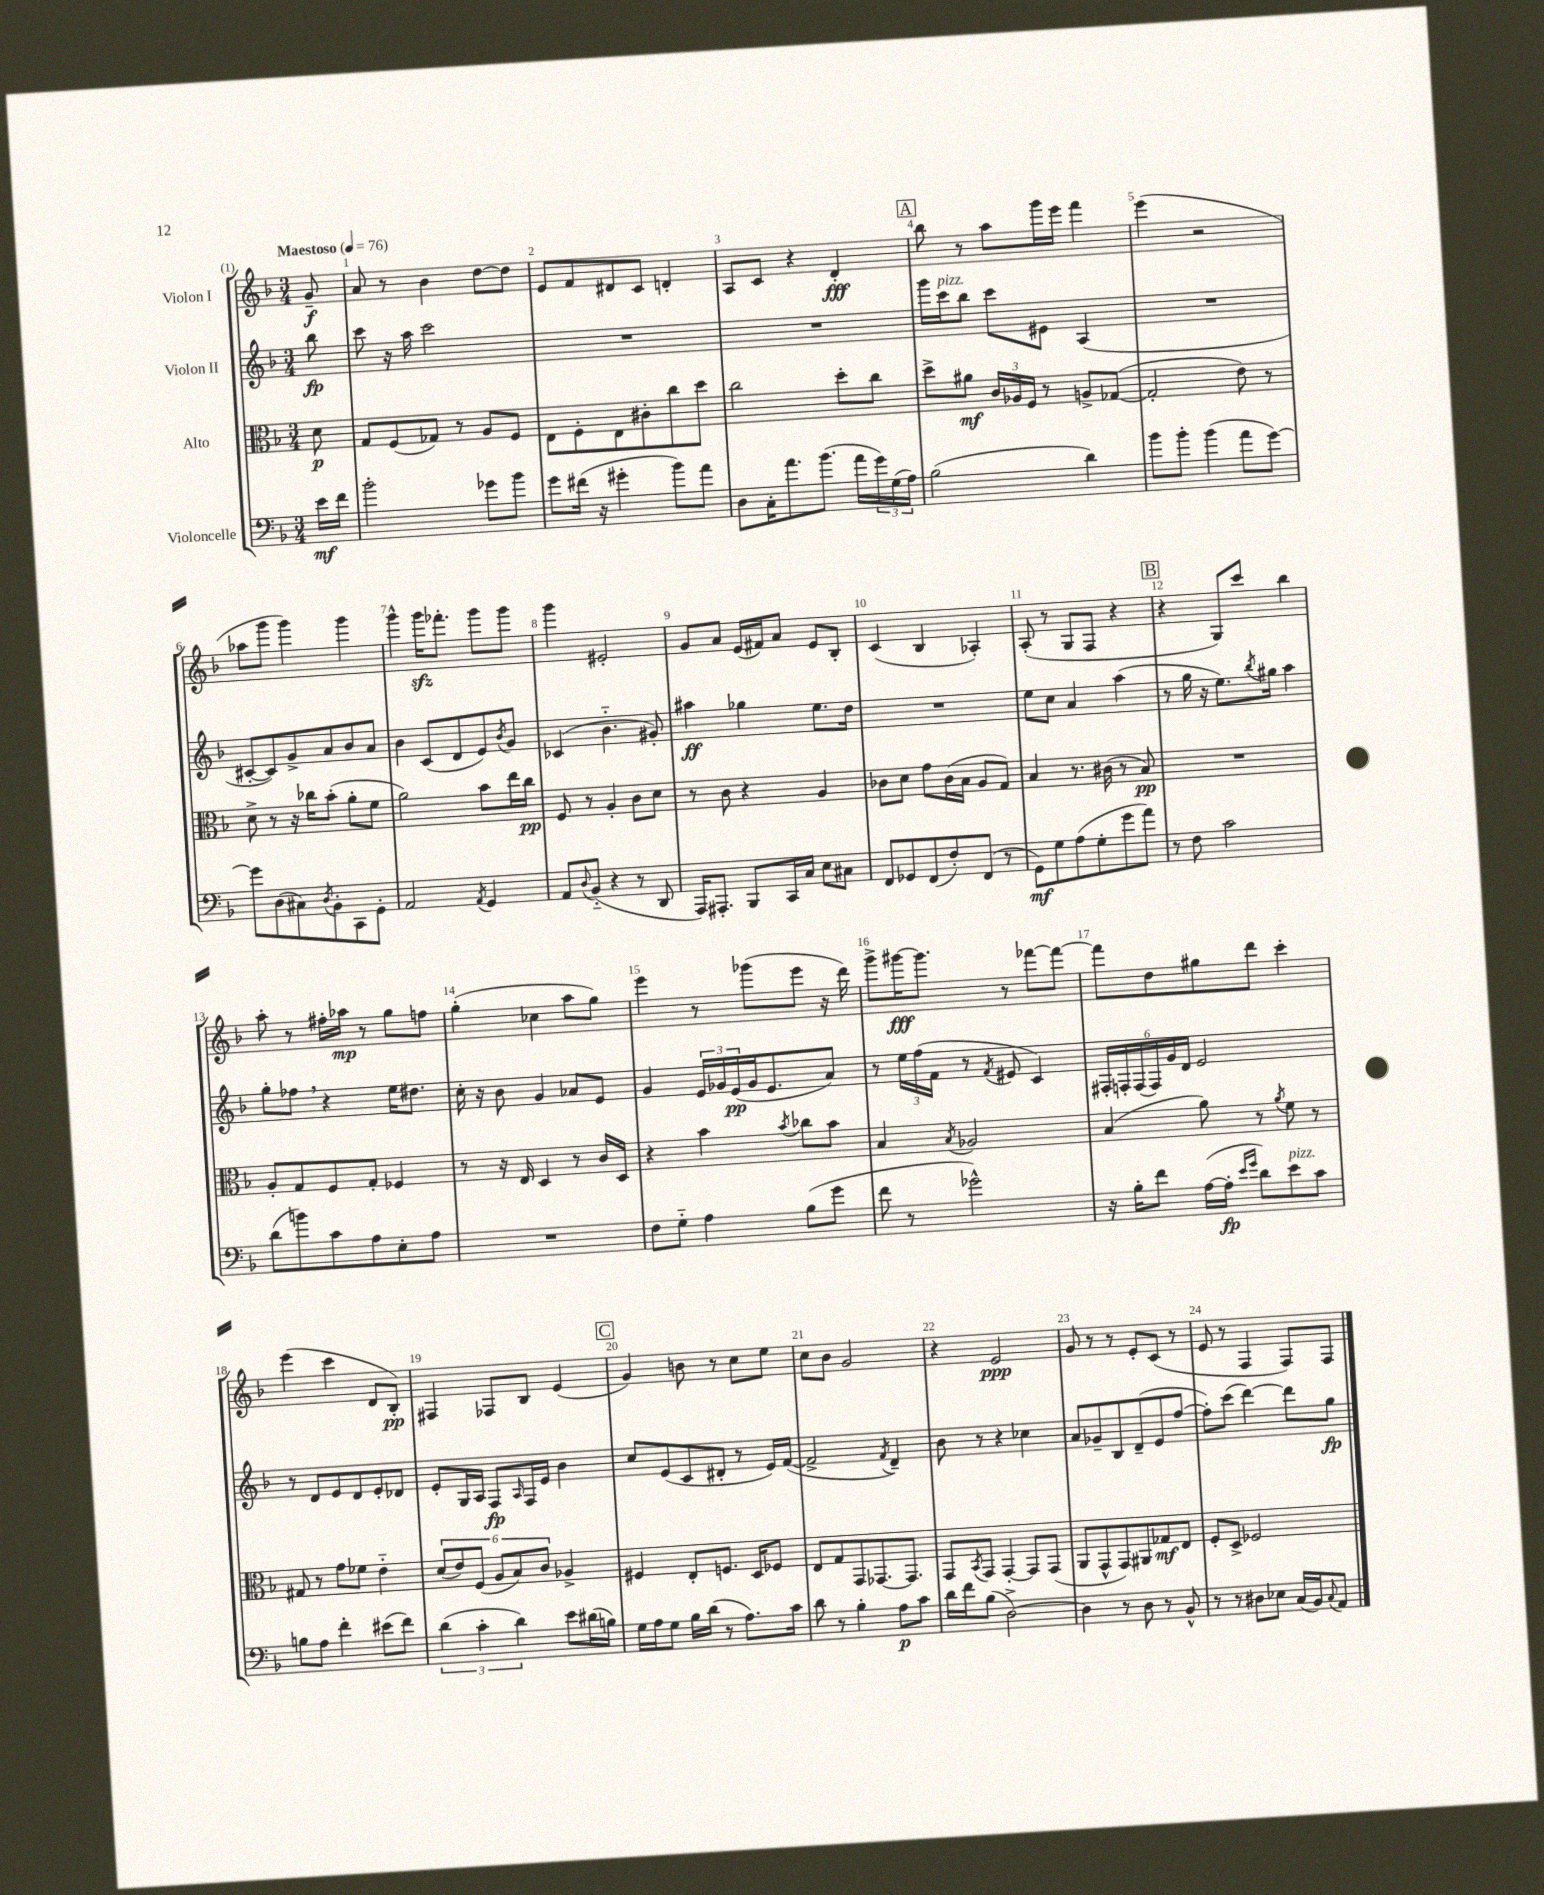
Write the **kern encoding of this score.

**kern	**kern	**kern	**kern
*staff4	*staff3	*staff2	*staff1
*clefF4	*clefC3	*clefG2	*clefG2
*k[b-]	*k[b-]	*k[b-]	*k[b-]
*M3/4	*M3/4	*M3/4	*M3/4
*MM76	*MM76	*MM76	*MM76
16e	8d	8bb-	8g~
16f	.	.	.
=	=	=	=
2b-'	8G	8ccc	8a
.	(8F	16r	8r
.	.	16aa	.
.	8G-)	2ccc	4b-
.	8r	.	.
8g-	8A	.	[8dd
8b-	8F	.	8dd]
=	=	=	=
8g	8E	2.r	8e
(16f#	8F'	.	8f
16r	.	.	.
4g#'	8E	.	8d#
.	8c#'	.	8c
8b-)	8cc	.	4d'
8a	8dd	.	.
=	=	=	=
8D	2cc	2.r	8A
16C'	.	.	8c
8.a	.	.	.
.	.	.	4r
(8.b-	.	.	.
.	8dd'	.	4d'
16a	.	.	.
24g)	8cc	.	.
(24G	.	.	.
24A)	.	.	.
=	=	=	=
(2B-	8dd^	16ggg	8bb-
.	.	16ccc	.
.	8a#	8bb-	8r
.	24c	8ccc	8aa
.	24A-	.	.
.	24F	.	.
.	8r	8e#	16ggg
.	.	.	16eee
4d)	8A^	(4A	4fff
.	([8G-	.	.
=	=	=	=
8b-	2G-']	2.r	(4eee
8b-'	.	.	.
(4b-	.	.	2r
8a	8e)	.	.
[8g)	8r	.	.
=	=	=	=
8g]	8d^	[8c#'	8aa-
(8D	8r	8c#])	8ggg
8C#)	16r	8g^	4ggg)
.	16cc-	.	.
8qD	.	.	.
8BB-'	(8b-'	8a	.
8CC	8a'	8b-	4ggg
8GG'	8f	8a	.
=	=	=	=
2AA	2a)	4b-	4ggg^^
.	.	(8c	16ggg
.	.	.	8.fff-'
.	.	8d	.
8qAA	.	.	.
4GG	8b-	8e)	8ggg
.	.	8qb-	.
.	16ee	8g	8ggg
.	16cc	.	.
=	=	=	=
8AA	8F	(4c-	4ggg
8qqD	.	.	.
(8BB-'~	8r	.	.
4r	4A'	4.b-'~	2e#'
8r	8c	.	.
8DD	8d	8g#')	.
=	=	=	=
16AAA)	8r	4aa#	8g
8.AAA#'	.	.	.
.	8c	.	8a
8BBB-	4r	4gg-	(16e
.	.	.	16f#)
16CC	.	.	8a
16C	.	.	.
8E	4A	8.ee	8e
8C#	.	.	8B-'
.	.	16dd	.
=	=	=	=
8FF	8c-	2.r	(4c
8GG-	8d	.	.
(8FF	8g	.	4B-
8F')	(16c-	.	.
.	16B-	.	.
(8FF	8A	.	4A-')
8r	8G)	.	.
=	=	=	=
8GG)	4B-	8ee	(8A'
8G	.	8cc	8r
(8A	8.r	4a	8G
8G'	.	.	8F
.	(16c#	.	.
8g	8r	(4aa	4r
8a)	8B-)	.	.
=	=	=	=
8r	2.r	8r	4r
8F	.	16gg	.
.	.	16r	.
2c	.	8.ee)	8G)
.	.	.	8ccc
.	.	8qbb-	.
.	.	16gg#	.
.	.	4aa	4bb-
=	=	=	=
(8d	8A'	8gg'	8aa'
8b)	8G	8ff-	8r
8c	8F	4r	16ff#'
.	.	.	16aa-
8A	8G'	.	8r
8E'	4F-	16ee	8gg
.	.	8.dd#	.
8A	.	.	8ff
=	=	=	=
2.r	8r	16cc'	(4gg'
.	.	16r	.
.	16r	8b-	.
.	16E	.	.
.	4D	4g	4cc-
.	8r	8a-	8aa
.	16c	8e	8gg)
.	16D	.	.
=	=	=	=
8F	4r	4g	4eee
8G'~	.	.	.
4A	4b-	24e	8r
.	.	24g-	.
.	.	(24e	.
.	.	16g-	(8ggg-
.	.	8.e	.
.	8qb-	.	.
(8B-	8cc-	.	8eee
8g	8b-	8a)	16r
.	.	.	16ddd)
=	=	=	=
8f	4B-	8r	8ggg^
8r	.	24ee	[16ggg#
.	.	(24ff	.
.	.	.	8.ggg#]
.	.	24f	.
.	8qB-	.	.
2g-^^)	2A-	8r	.
.	.	8qf	.
.	.	8e#	8r
.	.	4c)	[8fff-
.	.	.	8fff-_
=	=	=	=
16r	(4B-	24F#'	8fff-]
.	.	24F'	.
16B-'	.	.	.
.	.	(24F	.
8f	.	24F)	8dd
.	.	24g	.
.	.	24d	.
([16A	8a)	2e	8gg#
16A']	.	.	.
16qqe	.	.	.
16qqg	.	.	.
8d)	8r	.	8ddd
.	8qa	.	.
8e	8f	.	4ccc'
8c	8r	.	.
=	=	=	=
8B	8G#	8r	(4eee
8A	8r	8d	.
4f'	8g	8e	4ccc
.	8f-	8d	.
(8e#	4e'~	8e'	8d
8f)	.	8d-	8B-')
=	=	=	=
(6d	(12d	8e'	4F#
.	12e)	.	.
.	.	16G	.
6c'	(12F	.	.
.	.	16A	.
.	12A	8F	8F-
6d)	12B-)	.	.
.	.	16qqA	.
.	.	16F	8B-
.	12c	.	.
.	.	16e	.
8e	4A-^	4b-	(4e
(16d#	.	.	.
16B)	.	.	.
=	=	=	=
16G	4F#	8cc	4g)
16A	.	.	.
8G	.	(8e	.
16B-	8E'	8c	8b
(16d	.	.	.
8r	8.F	8d#'	8r
8.A)	.	8r	8cc
.	16D	.	.
.	8F-	16e)	8ee
16c	.	([16f	.
=	=	=	=
8d	8E	2f^]	8cc
8r	8G	.	8b-
4B-'	8GG	.	2g
.	[8.GG-	.	.
.	.	8qf	.
8A	.	4d~)	.
.	8.GG-]	.	.
8c	.	.	.
=	=	=	=
16d	8GG	8b-	4r
16f	.	.	.
.	8qBB-	.	.
(8B-	8GG	8r	.
[2D^)	[4GG'	4r	2e
.	8GG]	4cc-	.
.	(8GG	.	.
=	=	=	=
4D]	8AA	8a	8g
.	8GG^^	8g-~	8r
8r	8GG)	8B-	8r
8D	8AA#	(8d~	8e'
8r	8G-	8e	(8c
8BB-^^	8E	[8ff	8r
=	=	=	=
8r	8F'	8ff'])	8e
8r	8D^	(8ccc	8r
8D#	2F-	[4ddd)	4F
8E-	.	.	.
(16C	.	8ddd]	8F)
16BB-)	.	.	.
8qqC	.	.	.
8AA	.	8gg	8F
==	==	==	==
*-	*-	*-	*-
